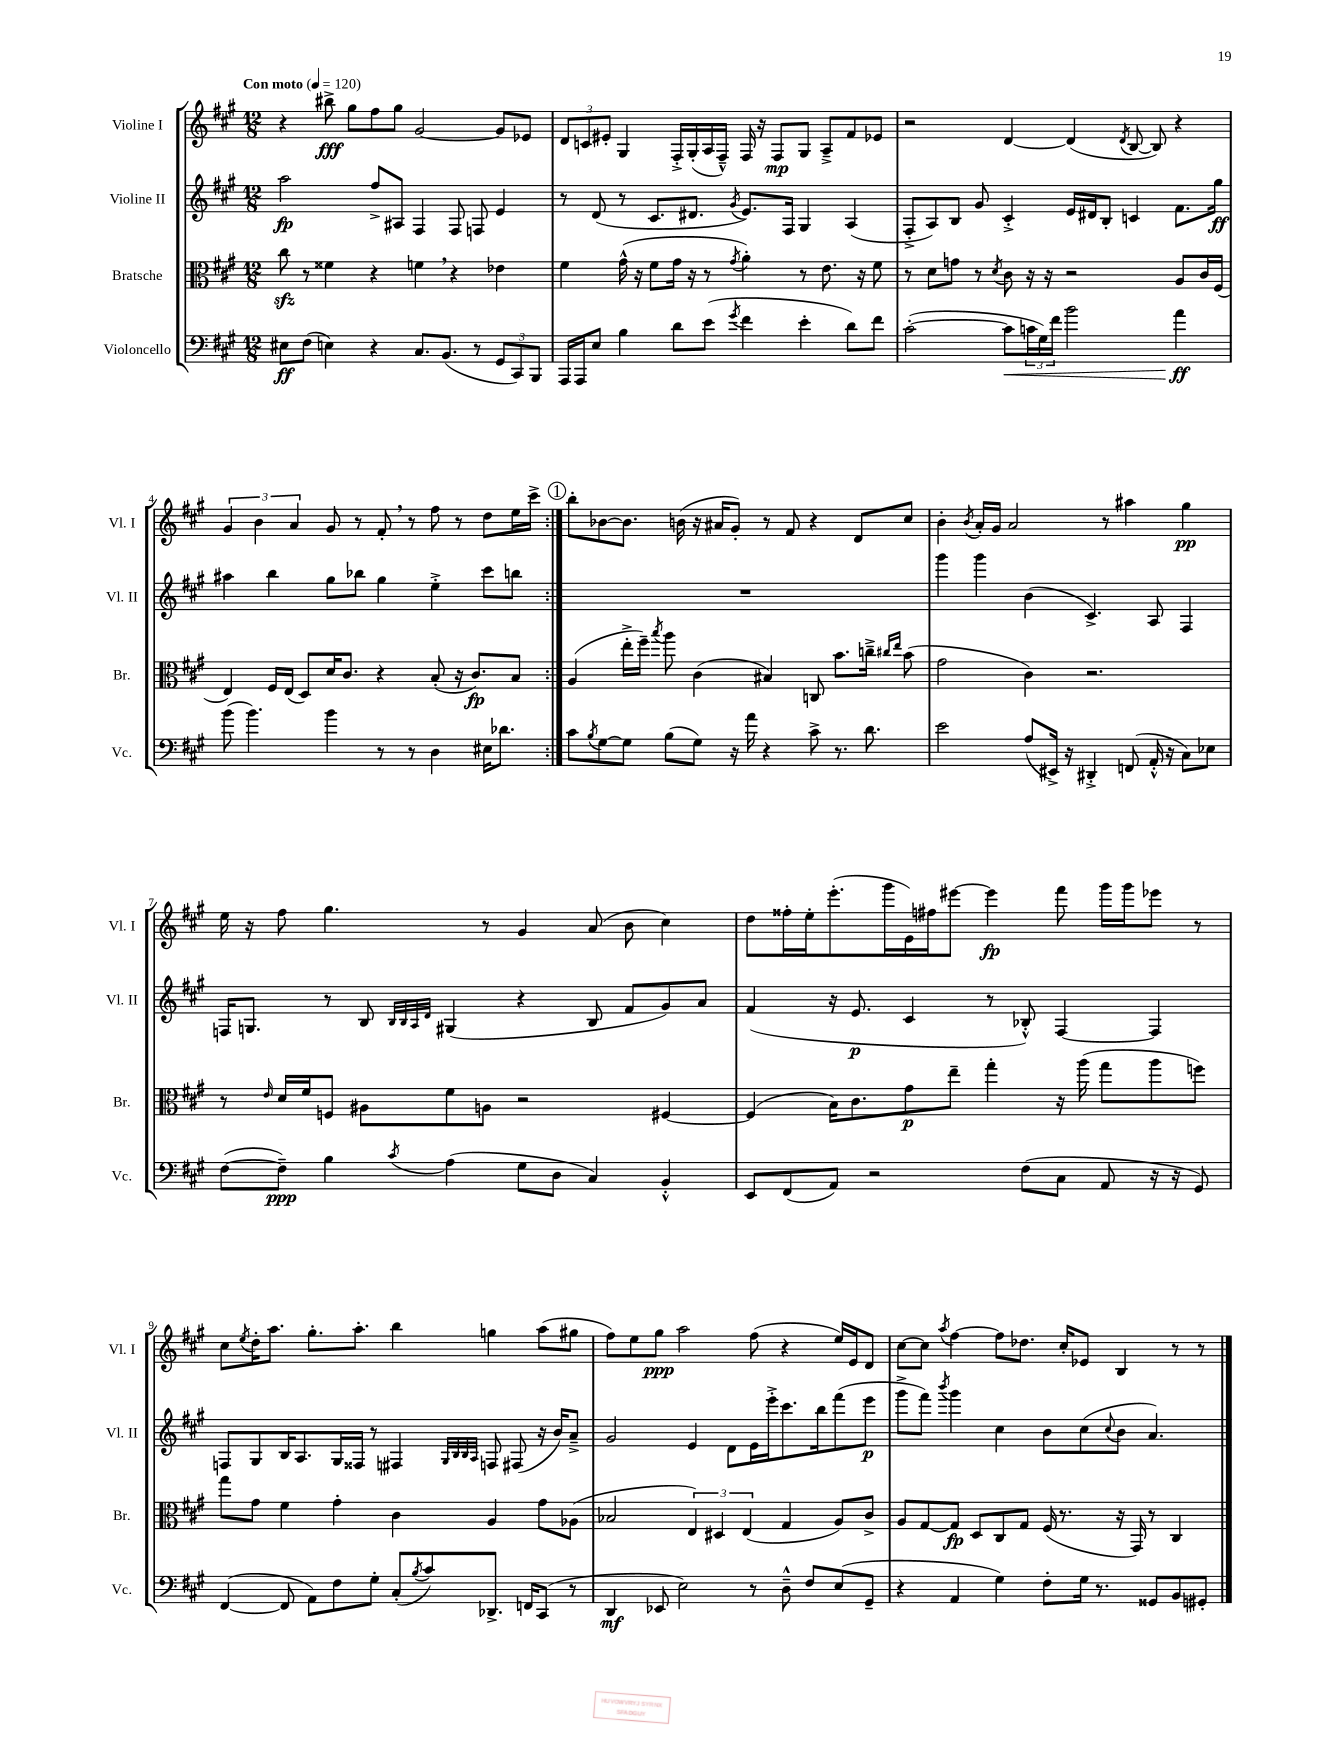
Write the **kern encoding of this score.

**kern	**kern	**kern	**kern
*staff4	*staff3	*staff2	*staff1
*clefF4	*clefC3	*clefG2	*clefG2
*k[f#c#g#]	*k[f#c#g#]	*k[f#c#g#]	*k[f#c#g#]
*M12/8	*M12/8	*M12/8	*M12/8
*MM120	*MM120	*MM120	*MM120
8E#	8cc#	2aa	4r
(8F#	8r	.	.
4E)	4f##	.	8bb#^
.	.	.	8gg#
4r	4r	8ff#^	8ff#
.	.	8A#	8gg#
8.C#	4f	4F#	[2g#
(8.BB	.	.	.
.	4r	8F#	.
8r	.	8F	.
12GG#	4e-	4e	8g#]
12CC#)	.	.	.
.	.	.	8e-
12BBB	.	.	.
=	=	=	=
16AAA	4f#	8r	12d
16AAA	.	.	.
.	.	.	12c
8E	.	(8d	.
.	.	.	12e#'
4B	(16g#^^	8r	4G#
.	16r	.	.
.	8f#	8.c#	.
8d	16g#	.	16F#'^
.	16r	8.d#	(16G#'
(8e	8r	.	16A
.	.	.	16F#~^^)
8qg#	8qg#	8qg#	.
4f#	4a')	8.e)	16F#
.	.	.	16r
.	.	.	8F#
.	.	16F#	.
4e'	8r	4G#	8G#
.	8.e	.	8A~^
8d)	.	(4A	8f#
.	16r	.	.
8f#	8f#	.	8e-
=	=	=	=
([2c#'	8r	8F#'^	2r
.	8d	8A)	.
.	8g	8B	.
.	8r	8g#	.
.	8qd	.	.
8c#]	8c#	4c#'^	[4d
24c	16r	.	.
24G#)	.	.	.
.	16r	.	.
24f#	.	.	.
2b	2r	16e	(4d]
.	.	16d#	.
.	.	8B'	.
.	.	.	8qd
.	.	4c	[8B
.	.	.	8B])
4a	8A	8.f#	4r
.	16c#	.	.
.	(16F#	16gg#	.
=	=	=	=
(8b	4E)	4aa#	6g#
4.b)	.	.	.
.	.	.	6b
.	16F#	4bb	.
.	(16E	.	.
.	.	.	6a
.	8D)	.	.
4b	16d	8gg#	8g#
.	8.c#	.	.
.	.	8bb-	8r
8r	4r	4gg#	8f#'
8r	.	.	8r
4D	(8B'	4ee'^	8ff#
.	16r	.	8r
.	8.c#)	.	.
16E#	.	8ccc#	8dd
8.d-	.	.	.
.	8B	8bb	16ee
.	.	.	16ccc#^
=:|!	=:|!	=:|!	=:|!
8c#	(4A	1.r	8bb'
8qB	.	.	.
[8G#	.	.	[8b-
8G#]	16ee'^	.	8.b-]
.	16ff#~)	.	.
.	8qbb	.	.
(8B	8aa	.	.
.	.	.	(16b
8G#)	(4c#	.	16r
.	.	.	16a#
16r	.	.	8g#')
16a	.	.	.
4r	4B#)	.	8r
.	.	.	8f#
8c#^	8C	.	4r
8.r	8.b	.	.
.	.	.	8d
8.d	16cc~^	.	.
.	16qqcc#	.	.
.	16qqee	.	.
.	(8b	.	8cc#
=	=	=	=
2e	2g#	4ggg#	4b'
.	.	.	8qb
.	.	4ggg#	16a'
.	.	.	16g#
.	.	.	2a
(8A	4c#)	(4b	.
16EE#^)	.	.	.
16r	.	.	.
4DD#'^	2.r	4.c#^)	.
.	.	.	8r
(8FF	.	.	4aa#
16AA'^^	.	8A	.
16r	.	.	.
8C#)	.	4F#	4gg#
8E-	.	.	.
=	=	=	=
([8F#	8r	16F	16ee
.	.	8.G	16r
.	16qqe	.	.
8F#~])	16d	.	8ff#
.	16f#	.	.
4B	8F	8r	4.gg#
.	8A#	8B	.
.	.	32qqB	.
.	.	32qqB	.
.	.	32qqA	.
8qc#	.	32qqd	.
(4A	8f#	(4G#	.
.	8A	.	8r
8G#	2r	4r	4g#
8D	.	.	.
4C#)	.	8B	(8a
.	.	8f#	8b
4BB'^^	[4F#	8g#)	4cc#)
.	.	8a	.
=	=	=	=
8EE	(4F#]	(4f#	8dd
(8FF#	.	.	16ff##'
.	.	.	16ee'
8AA)	16B)	16r	(8.eee'
.	8.c#	8.e	.
2r	.	.	.
.	.	.	16ggg#
.	8g#	4c#	16e)
.	.	.	16ff#
.	8ee~	.	[8eee#
.	4gg#'	8r	4eee#]
(8F#	.	8B-'^^)	.
8C#	16r	[4F#	8fff#
.	(16aa	.	.
8AA	8gg#	.	16ggg#
.	.	.	16ggg#
16r	8aa	4F#]	8eee-
16r	.	.	.
8GG#)	8ff)	.	8r
=	=	=	=
([4FF#	8gg#	8F	8cc#
.	.	.	8qee
.	8g#	8G#	16dd'
.	.	.	8.aa
8FF#]	4f#	16B	.
.	.	8.A	.
8AA)	.	.	8.gg#'
8F#	4g#'	16G#	.
.	.	16F##	8.aa'
8G#'	.	8r	.
(8C#'	4c#	4F#	4bb
8qB	.	.	.
8c#)	.	.	.
.	.	32qqG#	.
.	.	32qqB	.
.	.	32qqB	.
.	.	32qqA	.
8.DD-^	4A	8F	4gg
.	.	(8F#	.
16FF	.	.	.
(8CC#	8g#	16r	(8aa
.	.	16b)	.
8r	(8A-	8a~^	8gg#
=	=	=	=
4DD	2B-	2g#	8ff#)
.	.	.	8ee
8EE-	.	.	8gg#
2E)	.	.	2aa
.	6E)	4e	.
.	6D#	.	.
.	.	8d	.
.	(6E	.	.
8r	.	16e	(8ff#
.	.	16eee'^	.
8D~^^	4G#	8.ccc#	4r
8F#	.	.	.
.	.	16bb	.
(8E	8A)	(8fff#	16ee)
.	.	.	16e
8GG#~	8c#^	8eee	8d
=	=	=	=
4r	8A	8ggg#^	[8cc#
.	[8G#	8fff#)	8cc#]
.	.	8qbbb	8qaa
4AA	8G#]	4ggg#	[4ff#
.	8D	.	.
4G#)	8C#	4cc#	8ff#]
.	8G#	.	8.dd-
8F#'	(16F#	8b	.
.	8.r	.	16cc#'
16G#	.	(8cc#	8e-
8.r	.	.	.
.	.	8qqcc#	.
.	16r	8b	4B
.	16GG#)	.	.
8GG##	8r	4.a)	.
8BB	4C#	.	8r
8GG#'	.	.	8r
==	==	==	==
*-	*-	*-	*-
